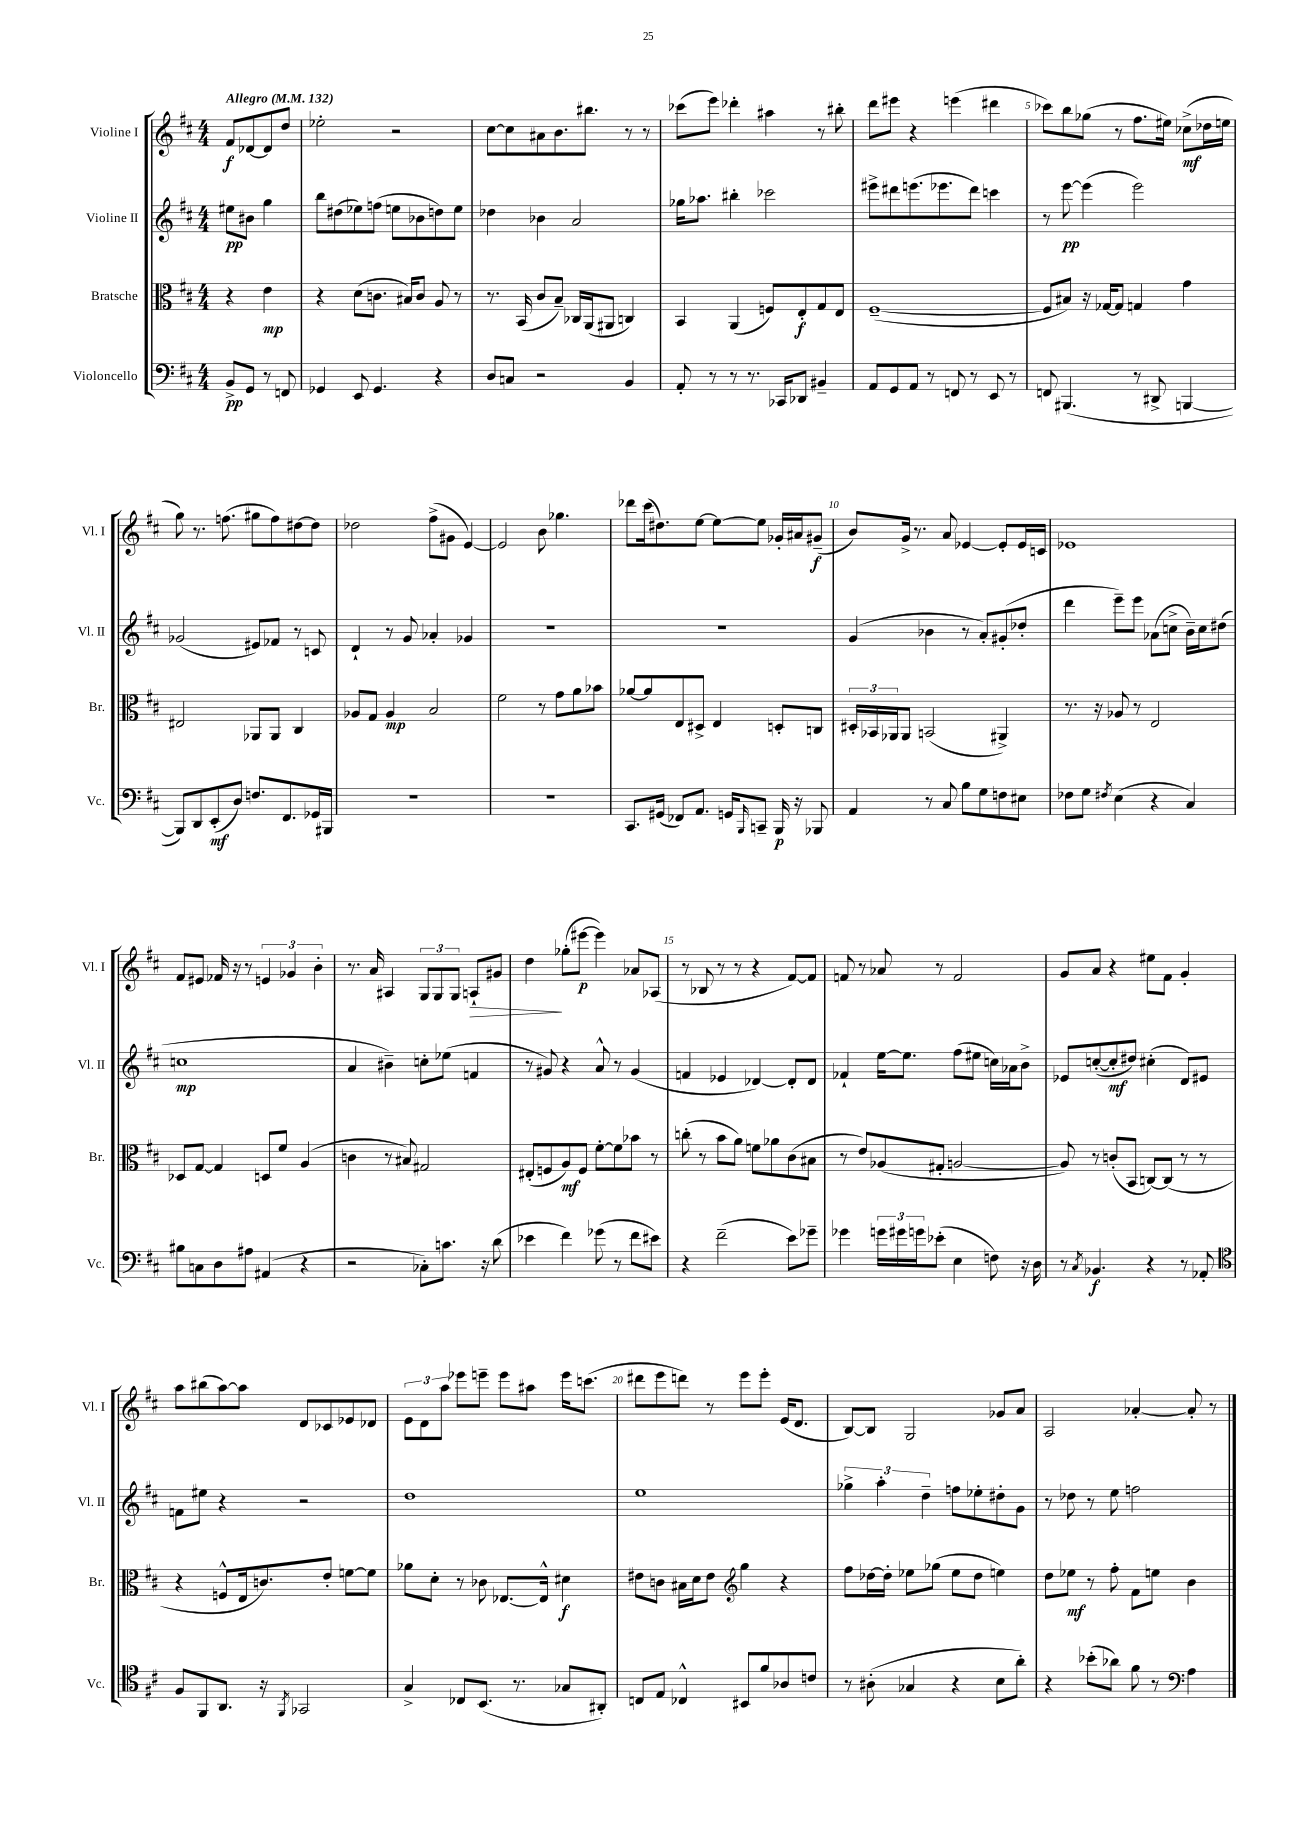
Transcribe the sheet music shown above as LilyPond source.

<<
\new StaffGroup <<
\new Staff = "s0" \with { instrumentName = "Violine I" shortInstrumentName = "Vl. I" } {
    \clef treble \key d \major \numericTimeSignature \time 4/4 \partial 2 \tempo "Allegro" 4 = 132
    fis'8\f des'8~ des'8 d''8 |
    ees''2-. r2 |
    cis''8~ cis''8 ais'8 b'8. bis''8. r8 r8 |
    ces'''8( e'''8) des'''4-. ais''4 r8 bis''8-. |
    d'''8 eis'''8 r4 e'''4( dis'''4 |
    ces'''8) b''8 ges''8( r8 fis''8. eis''16) ces''8->\mf( des''16 e''16 |
    g''8) r8. f''8.( gis''8 f''8) dis''8~ dis''8 |
    des''2 fis''8->( gis'8 e'4~) |
    e'2 b'8 ges''4. |
    des'''8 cis'''16( dis''8.) e''8~ e''8~ e''8 ges'16-. ais'16 gis'8--\f( |
    b'8) g'16-> r8. a'8 ees'4~ ees'8-. ees'16 c'16 |
    ees'1 |
    fis'8 eis'8 fes'16 r16 r8 \tuplet 3/2 { e'4 ges'4 b'4-. } |
    r8. a'16 ais4 \tuplet 3/2 { g8 g8 g8 } a8-!\> gis'8 |
    d''4\! ges''8-.( eis'''8~\p eis'''4) aes'8 aes8( |
    r8 bes8 r8 r8 r4 fis'8~) fis'8 |
    f'8 r8 aes'8 r8 f'2 |
    g'8 a'8 r4 eis''8 fis'8 g'4-. |
    a''8 bis''8( a''8~) a''8 d'8 ces'8 ees'8 des'8 |
    \tuplet 3/2 { e'8 d'8 a''8 } ees'''8 e'''8-- e'''8 ais''8 e'''16 c'''8.( |
    dis'''8 e'''8 d'''8) r8 e'''8 e'''8-. e'16( d'8. |
    b8~) b8 g2 ges'8 a'8 |
    a2 aes'4~-. aes'8-. r8 \bar "|." |
}
\new Staff = "s1" \with { instrumentName = "Violine II" shortInstrumentName = "Vl. II" } {
    \clef treble \key d \major \numericTimeSignature \time 4/4 \partial 2
    eis''8\pp bis'8 g''4 |
    b''8 dis''8( ees''8) f''8( e''8 bes'8 d''8) e''8 |
    des''4 bes'4 a'2 |
    ges''16 aes''8. bis''4-. ces'''2 |
    eis'''8-> dis'''8 e'''8.( ees'''8. dis'''8) c'''4 |
    r8 e'''8~\pp e'''4( e'''2) |
    ges'2( eis'8) fes'8 r8 c'8 |
    d'4-! r8 g'8 aes'4-. ges'4 |
    r1 |
    r1 |
    g'4( bes'4 r8 a'8-.) gis'8-.( des''8-. |
    d'''4 e'''8--) e'''8 aes'8( c''8-> b'16--) c''16 dis''8( |
    c''1\mp |
    a'4 bis'4--) c''8-. ees''8( f'4 |
    r8 gis'8) r4 a'8-^ r8 gis'4( |
    f'4 ees'4 des'4~) des'8-. des'8 |
    fes'4-! e''16~ e''8. fis''8( eis''8 c''16) aes'16 b'8-> |
    ees'8 c''8~-.( c''8-.\mf dis''8) cis''4-.( d'8) eis'8 |
    f'8 eis''8 r4 r2 |
    d''1 |
    e''1 |
    \tuplet 3/2 { ges''4-> a''4-. d''4-- } f''8 ees''8-. dis''8-. g'8 |
    r8 des''8 r8 e''8 f''2 \bar "|." |
}
\new Staff = "s2" \with { instrumentName = "Bratsche" shortInstrumentName = "Br." } {
    \clef alto \key d \major \numericTimeSignature \time 4/4 \partial 2
    r4 e'4\mp |
    r4 d'8( c'8. bis16) c'8 a8 r8 |
    r8. b,16( cis'8 b8--) ces16 a,16( ais,8 c4) |
    b,4 a,4( f8) e8-.\f g8 e8 |
    fis1~--( |
    fis8 bis8) r16 ges16~ ges8 g4 g'4 |
    eis2 aes,8 aes,8 cis4 |
    aes8 g8 aes4\mp b2 |
    fis'2 r8 g'8 a'8 bes'8 |
    aes'8~ aes'8 e8 dis8-> e4 d8-. c8 |
    \tuplet 3/2 { dis16-. bes,16 aes,16 } aes,8 b,2( ais,4->) |
    r8. r16 aes8 r8 e2 |
    des8 g8~ g4 d8 fis'8 a4( |
    c'4 r8 bis8) gis2 |
    eis8-.( f8 a8\mf) f8 fis'8~-. fis'8 bes'8 r8 |
    c''8-.( r8 b'8 a'8) f'8 aes'8 cis'8( bis8 |
    r8 e'8) aes8( gis8-. a2~ |
    a8) r8 c'8-.( b,8 c8~) c8( r8 r8 |
    r4 f8-^ e16 c'8.) e'8-. f'8~ f'8 |
    aes'8 d'8-. r8 ces'8 ees8.~ ees16-^ dis'4\f |
    eis'8 c'8 bis16 d'16 eis'8 \clef treble g''4 r4 |
    fis''8 des''16~ des''16-. ees''8 ges''8( ees''8 des''8 e''4) |
    d''8 ees''8\mf r8 fis''8-. fis'8 e''8 b'4 \bar "|." |
}
\new Staff = "s3" \with { instrumentName = "Violoncello" shortInstrumentName = "Vc." } {
    \clef bass \key d \major \numericTimeSignature \time 4/4 \partial 2
    b,8->\pp g,8 r8 f,8 |
    ges,4 e,8 ges,4. r4 |
    d8 c8 r2 b,4 |
    a,8-. r8 r8 r8. ces,16 des,8 bis,4-- |
    a,8 g,8 a,8 r8 f,8 r8 e,8 r8 |
    f,8 bis,,4.( r8 dis,8-> b,,4~ |
    b,,8) d,8 e,8-.\mf( d8) f8. fis,8. ges,16 bis,,16 |
    R1 |
    R1 |
    cis,8. gis,16( fes,8) a,8. g,16 \grace { b,,16 } c,8-- b,,16\p r16 bes,,8 |
    a,4 r8 cis8 b8 g8 f8 eis8 |
    fes8 g8 \acciaccatura { fis8 } e4( r4 cis4) |
    bis8 c8 d8 ais8 ais,4( r4 |
    r2 ces8-.) c'8. r16 d'8( |
    ees'4 fis'4) ges'8( r8 fis'8 eis'8) |
    r4 fis'2--( e'8) ges'8-- |
    ges'4 \tuplet 3/2 { g'16 gis'16 g'16 } ees'8-.( e4 f8) r16 d16 |
    r8 \acciaccatura { cis8 } bes,4.\f r4 r8 aes,8-. |
    \clef tenor fis8 fis,8 a,8. r16 \acciaccatura { fis,8 } ges,2 |
    g4-> ces8 b,8.( r8. ges8 ais,8-.) |
    c8 e8 ces4-^ bis,8 fis'8 aes8 c'8 |
    r8 ais8-.( ges4 r4 b8 a'8-.) |
    r4 bes'8-.( aes'8) fis'8 r8 \clef bass a4 \bar "|." |
}
>>
>>
\layout { \context { \Score \override BarNumber.break-visibility = ##(#f #t #t) barNumberVisibility = #(every-nth-bar-number-visible 5) } }
